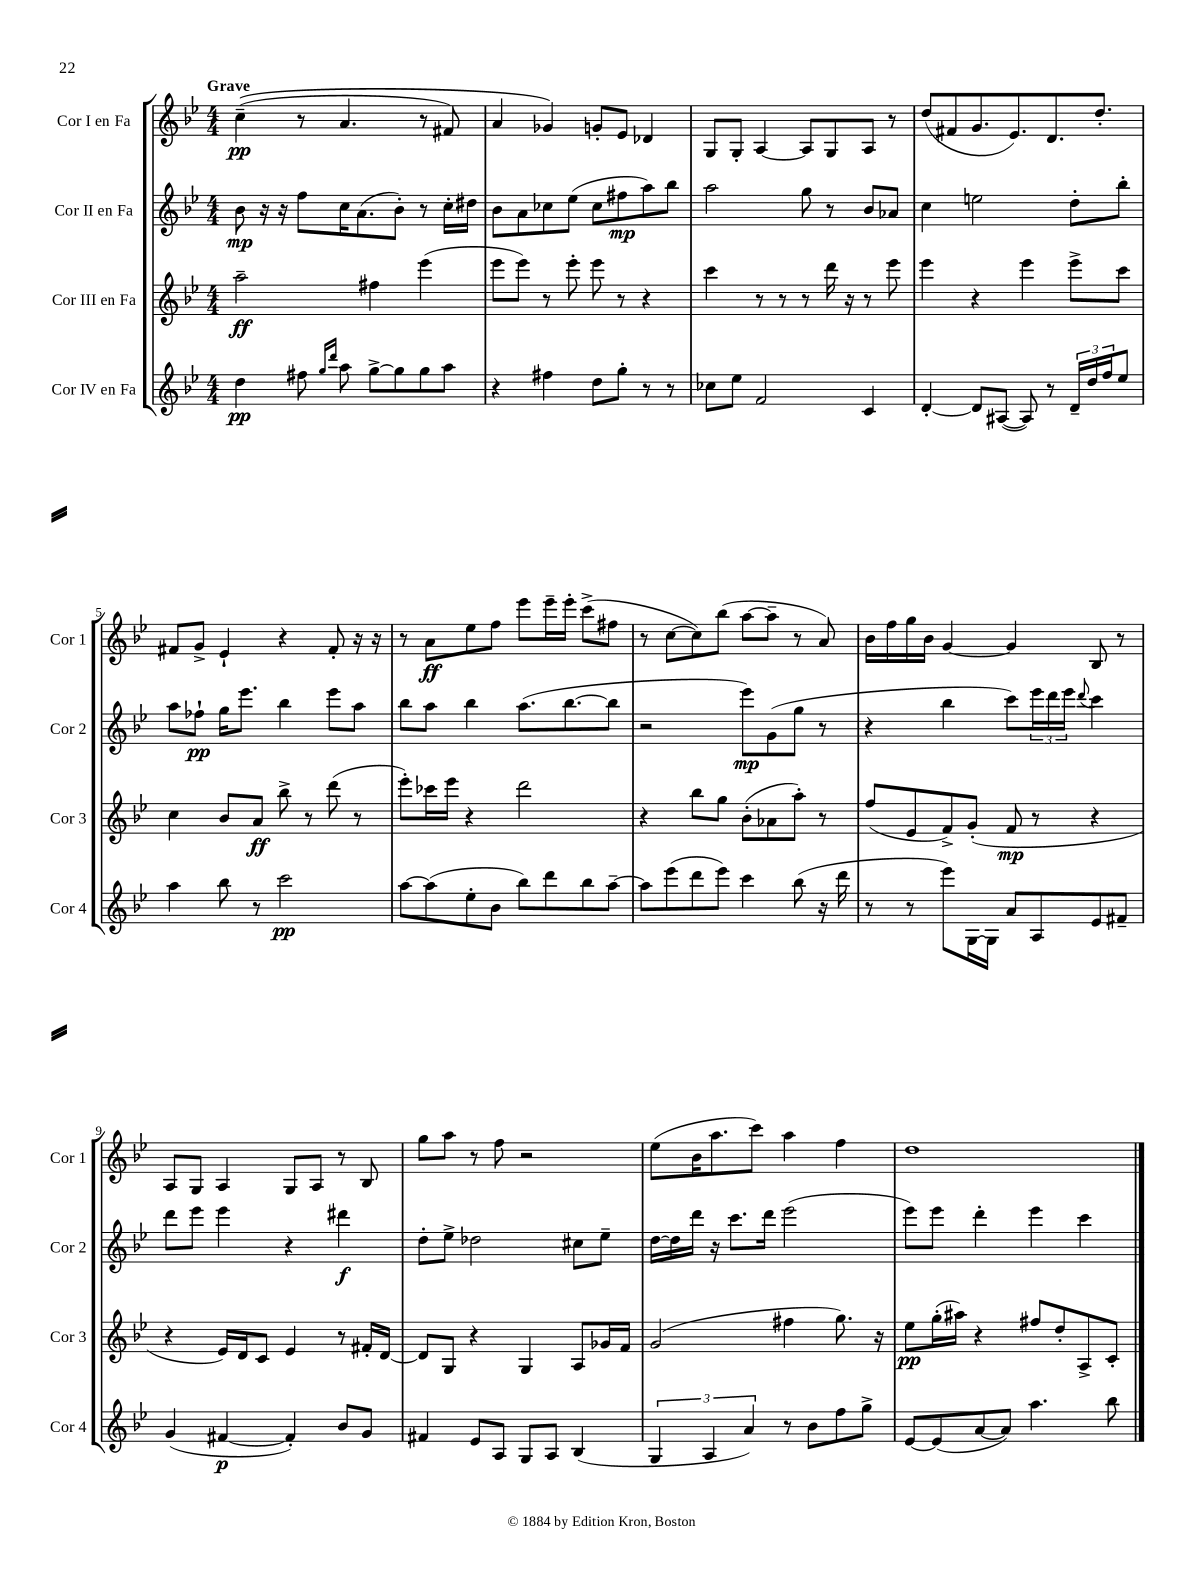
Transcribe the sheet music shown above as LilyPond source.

<<
\new StaffGroup <<
\new Staff = "s0" \with { instrumentName = "Cor I en Fa" shortInstrumentName = "Cor 1" } {
    \clef treble \key bes \major \numericTimeSignature \time 4/4 \tempo "Grave"
    c''4--\pp(\( r8 a'4. r8 fis'8) |
    a'4 ges'4\) g'8-. ees'8 des'4 |
    g8 g8-. a4~ a8 g8 a8 r8 |
    d''8( fis'8 g'8. ees'8.) d'8. d''8.-. |
    fis'8 g'8-> ees'4-! r4 fis'8-. r16 r16 |
    r8 a'8\ff ees''8 f''8 ees'''8 ees'''16-- ees'''16-. c'''8->( fis''8 |
    r8 c''8~ c''8) bes''8( a''8~ a''8-- r8 a'8) |
    bes'16 f''16 g''16 bes'16 g'4~ g'4 bes8 r8 |
    a8 g8 a4 g8 a8 r8 bes8 |
    g''8 a''8 r8 f''8 r2 |
    ees''8( bes'16 a''8. c'''8) a''4 f''4 |
    d''1 \bar "|." |
}
\new Staff = "s1" \with { instrumentName = "Cor II en Fa" shortInstrumentName = "Cor 2" } {
    \clef treble \key bes \major \numericTimeSignature \time 4/4
    bes'8\mp r16 r16 f''8 c''16 a'8.( bes'8-.) r8 c''16-. dis''16 |
    bes'8 a'8 ces''8 ees''8( ces''8 fis''8\mp a''8) bes''8 |
    a''2 g''8 r8 bes'8 aes'8 |
    c''4 e''2 d''8-. bes''8-. |
    a''8 fes''8-!\pp g''16 ees'''8. bes''4 ees'''8 a''8 |
    bes''8 a''8 bes''4 a''8.( bes''8.~ bes''8 |
    r2 ees'''8\mp) g'8( g''8 r8 |
    r4 bes''4 c'''8) \tuplet 3/2 { ees'''16 d'''16 ees'''16 } \appoggiatura { d'''8 } c'''4 |
    d'''8 ees'''8 ees'''4 r4 dis'''4\f |
    d''8-. ees''8-> des''2 cis''8 ees''8-- |
    d''16~ d''16 d'''16 r16 c'''8. d'''16 ees'''2( |
    ees'''8) ees'''8 d'''4-. ees'''4 c'''4 \bar "|." |
}
\new Staff = "s2" \with { instrumentName = "Cor III en Fa" shortInstrumentName = "Cor 3" } {
    \clef treble \key bes \major \numericTimeSignature \time 4/4
    a''2--\ff fis''4 ees'''4( |
    ees'''8 ees'''8) r8 ees'''8-. ees'''8 r8 r4 |
    c'''4 r8 r8 r8 d'''16 r16 r8 ees'''8 |
    ees'''4 r4 ees'''4 ees'''8-> c'''8 |
    c''4 bes'8 a'8\ff bes''8-> r8 d'''8( r8 |
    ees'''8-.) ces'''16 ees'''16 r4 d'''2 |
    r4 bes''8 g''8 bes'8-.( aes'8 a''8-.) r8 |
    f''8( ees'8 f'8->) g'8-.( f'8\mp r8 r4 |
    r4 ees'16) d'16 c'8 ees'4 r8 fis'16-. d'16~ |
    d'8 g8 r4 g4 a8 ges'16 f'16 |
    g'2( fis''4 g''8.) r16 |
    ees''8\pp g''16-.( ais''16) r4 fis''8 d''8-. a8-> c'8-. \bar "|." |
}
\new Staff = "s3" \with { instrumentName = "Cor IV en Fa" shortInstrumentName = "Cor 4" } {
    \clef treble \key bes \major \numericTimeSignature \time 4/4
    d''4\pp fis''8 \grace { g''16 d'''16 } a''8 g''8~-> g''8 g''8 a''8 |
    r4 fis''4 d''8 g''8-. r8 r8 |
    ces''8 ees''8 f'2 c'4 |
    d'4~-. d'8 ais8~( ais8) r8 \tuplet 3/2 { d'16-- d''16 f''16 } ees''8 |
    a''4 bes''8 r8 c'''2\pp |
    a''8~ a''8( ees''8-. bes'8 bes''8) d'''8 bes''8 a''8~-- |
    a''8 ees'''8( d'''8 ees'''8) c'''4 bes''8( r16 d'''16 |
    r8 r8 ees'''8) g16~ g16 a'8 a8 ees'8 fis'8-- |
    g'4( fis'4~\p fis'4-.) bes'8 g'8 |
    fis'4 ees'8 a8 g8 a8 bes4( |
    \tuplet 3/2 { g4 a4 a'4) } r8 bes'8 f''8 g''8-> |
    ees'8~ ees'8( a'8~ a'8) a''4. bes''8 \bar "|." |
}
>>
>>
